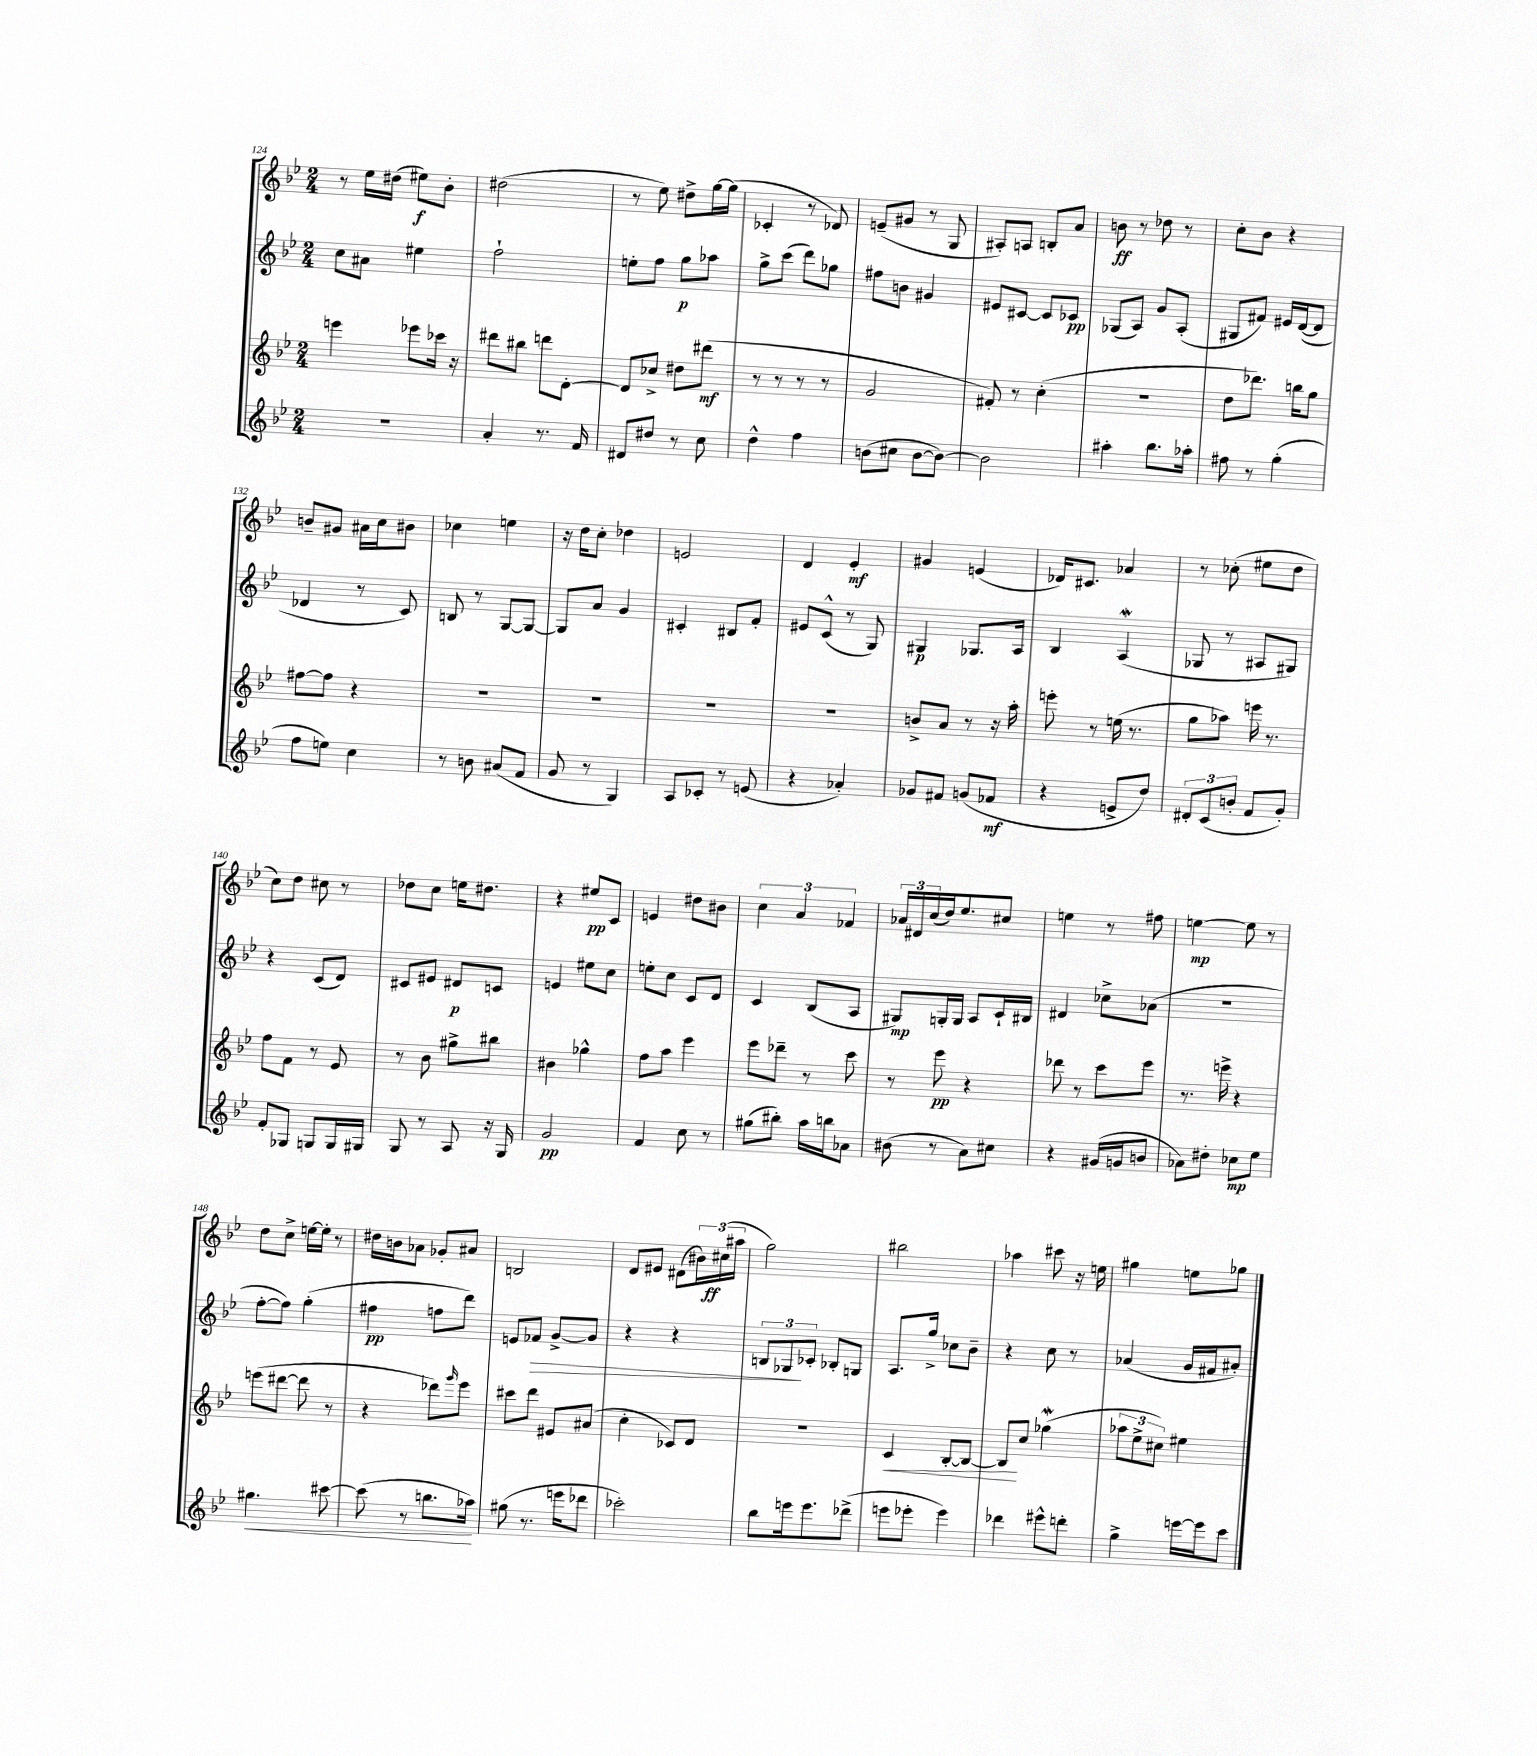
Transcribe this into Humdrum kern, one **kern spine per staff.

**kern	**dynam	**kern	**dynam	**kern	**dynam	**kern	**dynam
*part4	*part4	*part3	*part3	*part2	*part2	*part1	*part1
*staff4	*staff4	*staff3	*staff3	*staff2	*staff2	*staff1	*staff1
*clefG2	*	*clefG2	*	*clefG2	*	*clefG2	*
*k[b-e-]	*	*k[b-e-]	*	*k[b-e-]	*	*k[b-e-]	*
*M2/4	*	*M2/4	*	*M2/4	*	*M2/4	*
=124	=124	=124	=124	=124	=124	=124	=124
2r	.	4eeen\	.	8cc\L	.	8r	.
.	.	.	.	8a#X\J	.	16ee-\LL	.
.	.	.	.	.	.	(16dd#X\JJ	.
.	.	8eee-X\L	.	4ee#X\	.	8ee#X\L)	f
.	.	16ccc-X\Jk	.	.	.	8b-'\J	.
.	.	16r	.	.	.	.	.
=125	=125	=125	=125	=125	=125	=125	=125
4a'/	.	8ddd#X\L	.	2ff`\	.	(2dd#X\	.
.	.	8bb#X\J	.	.	.	.	.
8.r	.	8dddn\L	.	.	.	.	.
.	.	[8d'\J	.	.	.	.	.
16f/	.	.	.	.	.	.	.
=126	=126	=126	=126	=126	=126	=126	=126
8d#X/L	.	8d/L]	.	8een'\L	.	8r	.
8dd#X/J	.	8cc-X^/J	.	8ff\J	.	8ee-\)	.
8r	.	8dd#X\L	.	8gg\L	p	8dd#X^\L	.
8cc\	.	(8ddd#X\J	mf	8aa-X\J	.	[16gg\L	.
.	.	.	.	.	.	(16gg\JJ]	.
=127	=127	=127	=127	=127	=127	=127	=127
4dd^^\	.	8r	.	8gg^\L	.	4c-X'/	.
.	.	8r	.	(8ccc\J	.	.	.
4ff\	.	8r	.	8ddd\L)	.	8r	.
.	.	8r	.	8gg-X\J	.	8d-X/)	.
=128	=128	=128	=128	=128	=128	=128	=128
(8bn\L	.	2g/	.	8ff#X\L	.	(8en~/L	.
8cc#X\J	.	.	.	8bn\J	.	8g#X/J	.
[8b\L	.	.	.	4g#X/	.	8r	.
8b\J_)	.	.	.	.	.	8G/	.
=129	=129	=129	=129	=129	=129	=129	=129
2b\]	.	8f#X'/)	.	8e#X/L	.	8A#X'/L)	.
.	.	8r	.	[8c#X/J	.	8An/J	.
.	.	(4cc'\	.	8c#/L]	.	8Bn'/L	.
.	.	.	.	8c-X/J	pp	8a/J	.
=130	=130	=130	=130	=130	=130	=130	=130
4aa#X'\	.	2r	.	(8G-X/L	.	8bn\	ff
.	.	.	.	8A/J)	.	8r	.
8.bb-\L	.	.	.	8g/L	.	8dd-X\	.
.	.	.	.	(8A'/J	.	8r	.
16aa-X'\Jk	.	.	.	.	.	.	.
=131	=131	=131	=131	=131	=131	=131	=131
8ff#X\	.	8dd\L	.	8G#X/L	.	8cc'\L	.
8r	.	8.ddd-X\J)	.	8f#X/J)	.	8b-\J	.
(4gg'\	.	.	.	16e#X/LL	.	4r	.
.	.	16bbn\KL	.	([16d/J	.	.	.
.	.	8gg\J	.	8d/J]	.	.	.
!!LO:LB:g=z
=132	=132	=132	=132	=132	=132	=132	=132
8ff\L	.	[8ff#X\L	.	4d-X/	.	8bn~/L	.
8een\J)	.	8ff#\J]	.	.	.	8g#X/J	.
4cc\	.	4r	.	8r	.	16a#X\LL	.
.	.	.	.	.	.	16cc\J	.
.	.	.	.	8c/)	.	8b#X\J	.
=133	=133	=133	=133	=133	=133	=133	=133
8r	.	2r	.	8Bn/	.	4cc-X\	.
8bn\	.	.	.	8r	.	.	.
(8a#X/L	.	.	.	[8G/L	.	4een\	.
8f/J	.	.	.	8G/J_	.	.	.
=134	=134	=134	=134	=134	=134	=134	=134
8g/	.	2r	.	8G/L]	.	16r	.
.	.	.	.	.	.	16dd\KL	.
8r	.	.	.	8a/J	.	8cc'\J	.
4G/)	.	.	.	4g/	.	4dd-X\	.
=135	=135	=135	=135	=135	=135	=135	=135
8A/L	.	2r	.	4c#X'/	.	2en/	.
8c-X'/J	.	.	.	.	.	.	.
8r	.	.	.	8B#X/L	.	.	.
(8en/	.	.	.	8f'/J	.	.	.
=136	=136	=136	=136	=136	=136	=136	=136
4r	.	2r	.	8e#X/L	.	4d/	.
.	.	.	.	(8c^^/J	.	.	.
4a-X'/)	.	.	.	8r	.	4e-'/	mf
.	.	.	.	8G/)	.	.	.
=137	=137	=137	=137	=137	=137	=137	=137
8g-X/L	.	8bn^/L	.	4G#X/	p	4g#X/	.
8f#X/J	.	8a/J	.	.	.	.	.
(8gn/L	.	8r	.	8.G-X/L	.	(4en/	.
8f-X/J	mf	16r	.	.	.	.	.
.	.	16aa'\	.	16A/Jk	.	.	.
=138	=138	=138	=138	=138	=138	=138	=138
4r	.	8eeen'\	.	4B-/	.	16d-X/KL)	.
.	.	.	.	.	.	8.c#X/J	.
.	.	8r	.	.	.	.	.
8en^/L	.	(16een\	.	(4AW/	.	4a-X/	.
.	.	8.r	.	.	.	.	.
8dd/J)	.	.	.	.	.	.	.
=139	=139	=139	=139	=139	=139	=139	=139
12d#X'/L	.	8gg\L	.	8G-X/	.	8r	.
(12c/	.	.	.	.	.	.	.
.	.	8aa-X\J)	.	8r	.	(8cc-X'\	.
12bn'/J	.	.	.	.	.	.	.
8f/L	.	16eeen\	.	8A#X/L	.	8ee#X\L	.
.	.	8.r	.	.	.	.	.
8g'/J)	.	.	.	8G#X/J)	.	8dd\J	.
!!LO:LB:g=z
=140	=140	=140	=140	=140	=140	=140	=140
8f'/L	.	8ff\L	.	4r	.	8cc\L)	.
8G-X/J	.	8f\J	.	.	.	8dd\J	.
8Gn/L	.	8r	.	(8c/L	.	8cc#X\	.
16G/L	.	8e-/	.	8d/J)	.	8r	.
16G#X/JJ	.	.	.	.	.	.	.
=141	=141	=141	=141	=141	=141	=141	=141
8G/	.	8r	.	8c#X/L	.	8dd-X\L	.
8r	.	8b-\	.	8e#X/J	.	8cc\J	.
8A/	.	8gg#X^\L	.	8d#X/L	p	16een\KL	.
.	.	.	.	.	.	8.dd#X\J	.
16r	.	8bb#X\J	.	8cn/J	.	.	.
16G/	.	.	.	.	.	.	.
=142	=142	=142	=142	=142	=142	=142	=142
2g/	pp	4b#X\	.	4en/	.	4r	.
.	.	4gg-X^^\	.	8ee#X\L	.	8ee#X/L	pp
.	.	.	.	8cc\J	.	8c/J	.
=143	=143	=143	=143	=143	=143	=143	=143
4f/	.	8ff\L	.	8een'\L	.	4en/	.
.	.	8aa\J	.	8cc\J	.	.	.
8cc\	.	4eee-\	.	8c/L	.	8dd#X\L	.
8r	.	.	.	8d/J	.	8b#X\J	.
=144	=144	=144	=144	=144	=144	=144	=144
(8gg#X\L	.	8eee-\L	.	4c/	.	6cc\	.
8bb#X'\J)	.	8ddd-X~\J	.	.	.	.	.
.	.	.	.	.	.	6a/	.
16aa\LL	.	8r	.	(8B-/L	.	.	.
16bbn\J	.	.	.	.	.	.	.
.	.	.	.	.	.	6f-X/	.
8a-X\J	.	8ccc\	.	8A/J	.	.	.
=145	=145	=145	=145	=145	=145	=145	=145
(8b#X\	.	8r	.	8G#X/L)	mp	24a-X/LL	.
.	.	.	.	.	.	24d#X/	.
.	.	.	.	.	.	(24cc/	.
8r	.	8eee-\	pp	16Gn'/L	.	16dd/J)	.
.	.	.	.	16G/JJ	.	8.ee-/	.
8a\L)	.	4r	.	8A/L	.	.	.
8cc#X\J	.	.	.	16c`/L	.	8cc#X/J	.
.	.	.	.	16B#X/JJ	.	.	.
=146	=146	=146	=146	=146	=146	=146	=146
4r	.	8ddd-X\	.	4d#X/	.	4een\	.
.	.	8r	.	.	.	.	.
(16g#X/LL	.	8ccc\L	.	8cc-X^\L	.	8r	.
16gn/J	.	.	.	.	.	.	.
8bn/J	.	8eee-\J	.	(8a-X\J	.	8ff#X\	.
=147	=147	=147	=147	=147	=147	=147	=147
8a-X\L)	.	8.r	.	2r	.	[4een\	mp
8dd#X'\J	.	.	.	.	.	.	.
.	.	16eeen^\	.	.	.	.	.
8cc-X\L	mp	4r	.	.	.	8ee\]	.
8ee-\J	.	.	.	.	.	8r	.
!!LO:LB:g=z
=148	=148	=148	=148	=148	=148	=148	=148
!	!LO:HP:b	!	!	!	!	!	!
4.gg#X\	<	(8eeen\L	.	[8ff'\L	.	8dd\L	.
.	.	[8ddd#X\J	.	8ff\J])	.	8cc^\J	.
.	.	8ddd#\]	.	(4gg'\	.	[16een\LL	.
.	.	.	.	.	.	16ee'\JJ]	.
[8ccc#X\	.	8r	.	.	.	8r	.
=149	=149	=149	=149	=149	=149	=149	=149
(8ccc#\]	.	4r	.	4ff#X\	pp	16dd#X\LL	.
.	.	.	.	.	.	16bn\J	.
8r	.	.	.	.	.	8a-X\J	.
8.bbn\L	.	8ddd-X\L)	.	8ffn\L	.	8g-X'/L	.
.	.	16qqggg/	.	.	.	.	.
.	.	8eee-\J	.	8ddd\J)	.	8a#X/J	.
16aa-X\Jk)	.	.	.	.	.	.	.
.	[	.	.	.	.	.	.
=150	=150	=150	=150	=150	=150	=150	=150
(8gg#X\	.	8ccc#X\L	.	8en/L	.	2Bn/	.
!	!	!	!	!	!LO:HP:b	!	!
8.r	.	8ddd\J	.	8f-X/J	>	.	.
.	.	8e#X/L	.	[8g^/L	.	.	.
16eeen\KL	.	.	.	.	.	.	.
8ddd-X\J	.	(8a#X/J	.	8g/J]	.	.	.
=151	=151	=151	=151	=151	=151	=151	=151
2ccc-X'\)	.	4cc'\	.	4r	.	8d/L	.
.	.	.	.	.	.	8e#X/J	.
.	.	8c-X/L)	.	4r	.	(8d#X\L	.
.	.	8d/J	.	.	.	24b#X\L)	.
.	.	.	.	.	.	(24cc#X\	ff
.	.	.	.	.	.	24aa#X\JJ	.
=152	=152	=152	=152	=152	=152	=152	=152
8bb-\L	.	2r	.	12Bn/L	.	2gg\)	.
.	.	.	.	12G-X/	.	.	.
16eeen\k	.	.	.	.	.	.	.
.	.	.	.	12c-X'/J	]	.	.
8.eee\	.	.	.	.	.	.	.
.	.	.	.	8B-X'/L	.	.	.
(8ddd-X^\J	.	.	.	8Gn/J	.	.	.
=153	=153	=153	=153	=153	=153	=153	=153
!	!	!	!LO:HP:b	!	!	!	!
8eeen\L	.	4c/	<	8.A/L	.	2bb#X\	.
8eee-X'\J	.	.	.	.	.	.	.
.	.	.	.	16gg^/Jk	.	.	.
4eee-\)	.	[8B-'/L	.	8cc-X\L	.	.	.
.	.	8B-/J_	.	8b-~\J	.	.	.
=154	=154	=154	=154	=154	=154	=154	=154
4ddd-X\	.	8B-/L]	.	4r	.	4aa-X\	.
.	.	8cc/J	[	.	.	.	.
8eee#X^^\L	.	(4gg-Xw\	.	8cc\	.	8ccc#X\	.
8dddn'\J	.	.	.	8r	.	16r	.
.	.	.	.	.	.	16een\	.
=155	=155	=155	=155	=155	=155	=155	=155
4gg^\	.	12aa-X\L	.	(4a-X/	.	4gg#X\	.
.	.	12ee-^\	.	.	.	.	.
.	.	12cc#X\J)	.	.	.	.	.
[16eeen\LL	.	4ee#X\	.	16g/LL	.	8een\L	.
16eee\J]	.	.	.	16f#X/J	.	.	.
8ccc\J	.	.	.	8a#X'/J)	.	8gg-X\J	.
==	==	==	==	==	==	==	==
*-	*-	*-	*-	*-	*-	*-	*-
